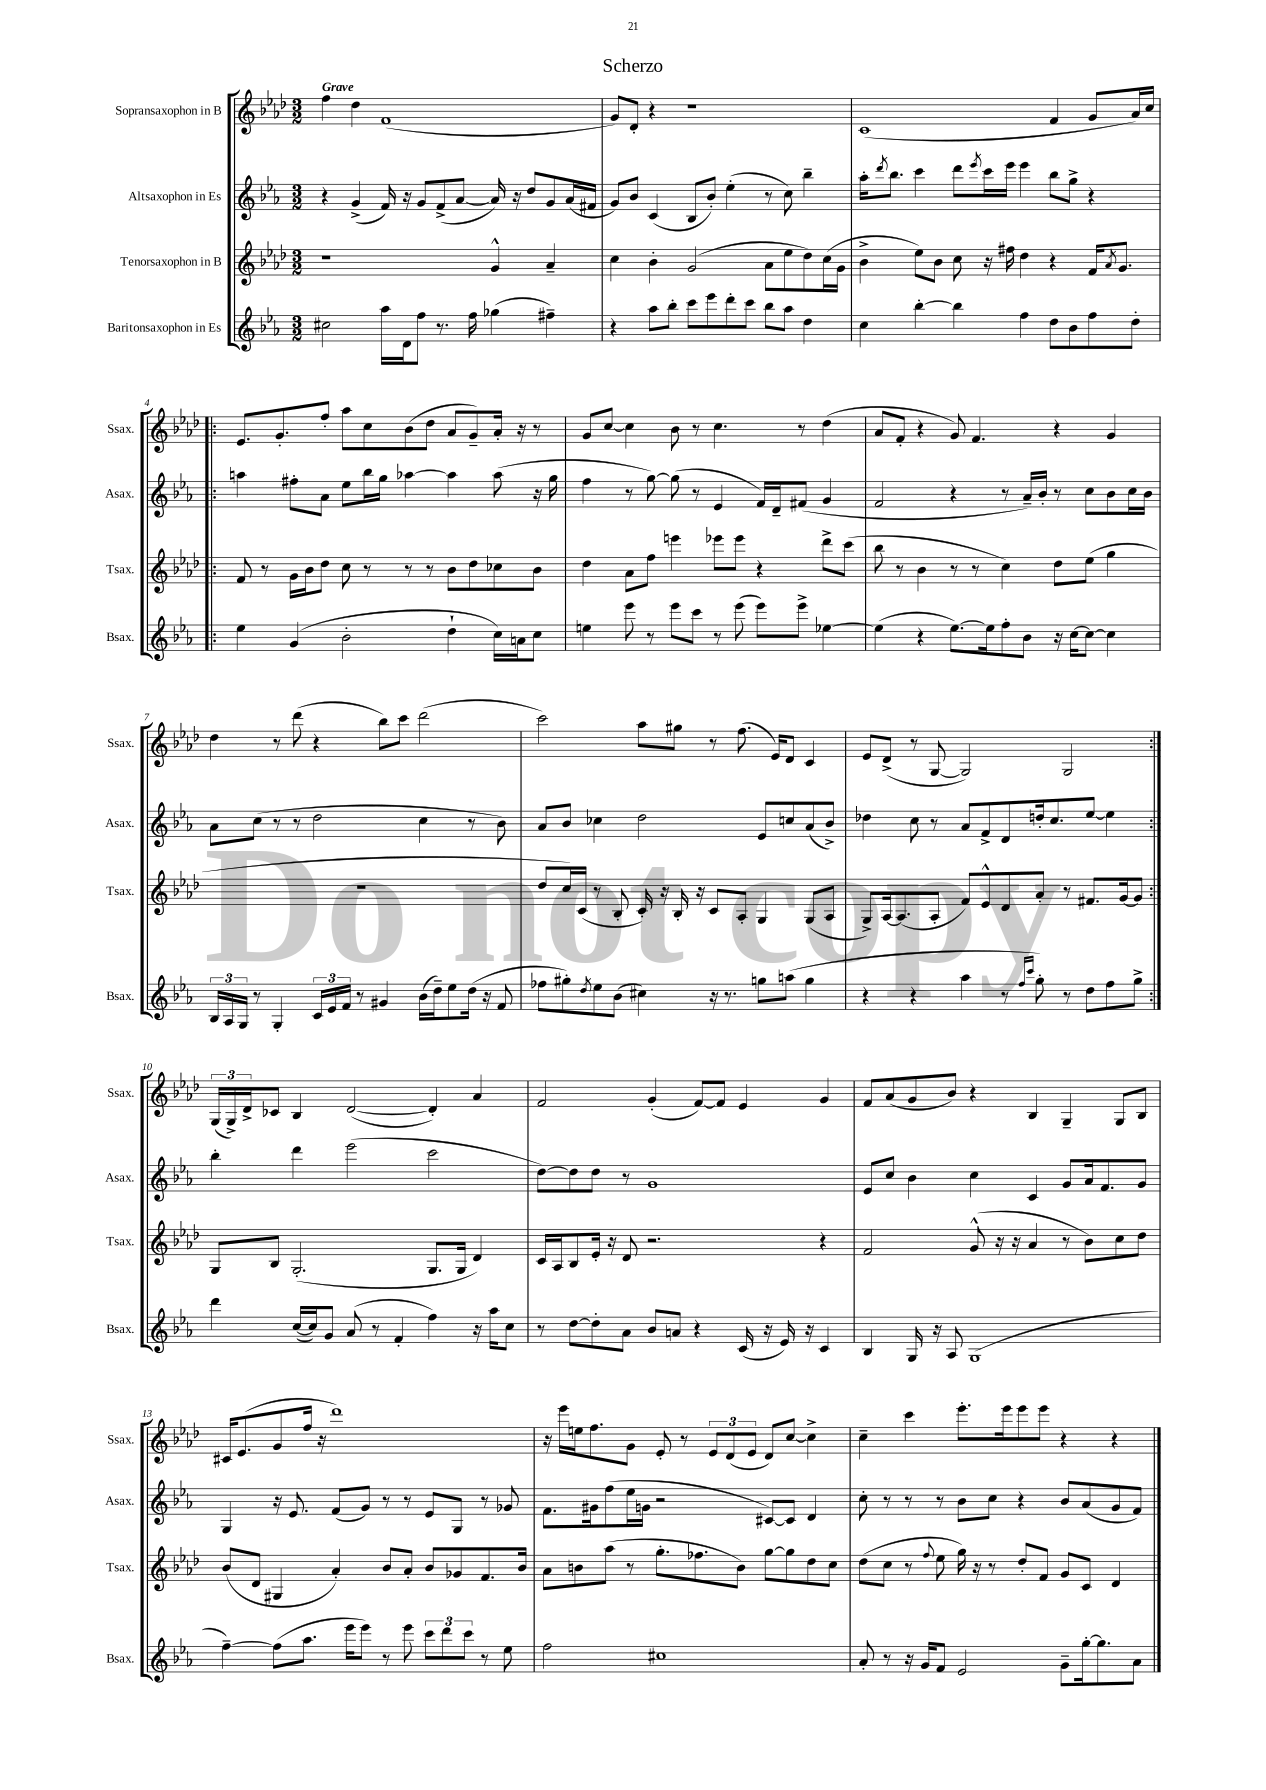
\header { title = "Scherzo" }
<<
\new StaffGroup <<
\new Staff = "s0" \with { instrumentName = "Sopransaxophon in B" shortInstrumentName = "Ssax." } {
    \clef treble \key aes \major \numericTimeSignature \time 3/2 \tempo "Grave"
    f''4 des''4 f'1( |
    g'8) des'8-. r4 r1 |
    c'1( f'4 g'8 aes'16) c''16 |
    \repeat volta 2 { ees'8. g'8.-. f''8-. aes''8 c''8 bes'8( des''8 aes'8 g'8--) aes'16-. r16 r8 |
    g'8 c''8~ c''4 bes'8 r8 c''4. r8 des''4( |
    aes'8 f'8-. r4 g'8) f'4. r4 g'4 |
    des''4 r8 des'''8( r4 bes''8) c'''8 des'''2( |
    c'''2) aes''8 gis''8 r8 f''8.( ees'16) des'8 c'4 |
    ees'8 des'8->( r8 g8~ g2) g2 | }
    \tuplet 3/2 { g16( g16->) des'16-> } ces'8 bes4 des'2~( des'4-.) aes'4 |
    f'2 g'4-.( f'8~) f'8 ees'4 g'4 |
    f'8 aes'8( g'8 bes'8) r4 bes4 g4-- g8 bes8 |
    cis'16 ees'8.( g'8 f''16 r16 des'''1) |
    r16 ees'''16 e''16 f''8. g'8 ees'8-. r8 \tuplet 3/2 { ees'8 des'8( ees'8 } des'8) c''8~ c''4-> |
    c''4-- c'''4 ees'''8.-. ees'''16 ees'''8 ees'''8 r4 r4 \bar "|." |
}
\new Staff = "s1" \with { instrumentName = "Altsaxophon in Es" shortInstrumentName = "Asax." } {
    \clef treble \key ees \major \numericTimeSignature \time 3/2
    r4 g'4->( f'16) r16 g'8 f'8->( aes'8~ aes'16) r16 d''8 g'8 aes'16( fis'16 |
    g'8) bes'8 c'4( bes8 bes'8-.) ees''4-.( r8 c''8) bes''4-- |
    aes''16-. \acciaccatura { d'''8 } bes''8. c'''4 d'''8 \acciaccatura { ees'''8 } c'''16 ees'''16 ees'''4 bes''8 g''8-> r4 |
    \repeat volta 2 { a''4 fis''8-. aes'8 ees''8 bes''16 g''16 aes''4~ aes''4 aes''8( r16 g''16 |
    f''4 r8 g''8~) g''8( r8 ees'4 f'16) d'16-- fis'8( g'4 |
    f'2 r4 r8 aes'16--) bes'16-. r8 c''8 bes'8 c''16 bes'16 |
    aes'8 c''8( r8 r8 d''2 c''4 r8 bes'8) |
    aes'8 bes'8 ces''4 d''2 ees'8 c''8 aes'8( bes'8->) |
    des''4 c''8 r8 aes'8 f'8-> d'8 d''16-. c''8. ees''8~ ees''4 | }
    bes''4-. d'''4 ees'''2( c'''2 |
    d''8~) d''8 d''8 r8 g'1 |
    ees'8 c''8 bes'4 c''4 c'4 g'8 aes'16 f'8. g'8 |
    g4 r16 ees'8. f'8( g'8) r8 r8 ees'8 g8 r8 ges'8 |
    f'8. gis'16 f''8( ees''16 g'16 r2 cis'8~) cis'8 d'4 |
    c''8-. r8 r8 r8 bes'8 c''8 r4 bes'8 aes'8( g'8 f'8) \bar "|." |
}
\new Staff = "s2" \with { instrumentName = "Tenorsaxophon in B" shortInstrumentName = "Tsax." } {
    \clef treble \key aes \major \numericTimeSignature \time 3/2
    r1 g'4-^ aes'4-- |
    c''4 bes'4-. g'2( aes'8 ees''8 des''8) c''16( g'16 |
    bes'4-> ees''8) bes'8 c''8 r16 fis''16 des''4 r4 f'16 \acciaccatura { aes'8 } g'8. |
    \repeat volta 2 { f'8 r8 g'16 bes'16 des''8 c''8 r8 r8 r8 bes'8 des''8 ces''8 bes'8 |
    des''4 aes'8 f''8 e'''4 ees'''8 ees'''8 r4 des'''8-> c'''8( |
    bes''8 r8 bes'4 r8 r8 c''4) des''8 ees''8( g''4 |
    R1. |
    des''8 c''16) c'16( r8 bes8-. c'16-.) r16 bes16-. r16 c'8 aes8-. g4 g8( aes8 |
    g8->) aes16~ aes8.( aes8-. f'8) ees'8-^ des'8 aes'8-. r8 fis'8. g'16~ g'8 | }
    g8 bes8 g2.-.( g8. g16 des'4) |
    c'16 aes16 bes8 ees'16-. r16 des'8 r2. r4 |
    f'2 g'8-^( r16 r16 aes'4 r8 bes'8) c''8 des''8 |
    bes'8( des'8 gis4 aes'4-.) bes'8 aes'8-. bes'8 ges'8 f'8. bes'16 |
    aes'8 b'8 aes''8( r8 g''8.-. fes''8. b'8) g''8~ g''8 des''8 c''8 |
    des''8( c''8 r8 \appoggiatura { f''8 } ees''8 g''16) r16 r8 des''8-. f'8 g'8 c'8 des'4 \bar "|." |
}
\new Staff = "s3" \with { instrumentName = "Baritonsaxophon in Es" shortInstrumentName = "Bsax." } {
    \clef treble \key ees \major \numericTimeSignature \time 3/2
    cis''2 aes''16 d'16 f''8 r8. f''16 ges''4( fis''4--) |
    r4 aes''8 bes''8-. c'''8 ees'''8 d'''8-. c'''8 bes''8 aes''8 d''4 |
    c''4 bes''4~-. bes''4 f''4 d''8 bes'8 f''8 d''8-. |
    \repeat volta 2 { ees''4 g'4( bes'2-. d''4-! c''16) a'16 c''8 |
    e''4 ees'''8 r8 ees'''8 c'''8 r8 ees'''8( ees'''8) ees'''8-> ees''4~ |
    ees''4( r4 ees''8.~) ees''16 f''8-. bes'8 r16 c''16~ c''8~ c''4 |
    \tuplet 3/2 { bes16 aes16 g16 } r8 g4-. \tuplet 3/2 { c'16 ees'16 f'16 } r8 gis'4 bes'16( d''16--) ees''8 d''16( r16 f'8 |
    fes''8 gis''8-.) \acciaccatura { d''8 } ees''8 bes'8( cis''4) r16 r8. g''8 a''8( g''4 |
    r4 r4 aes''4 r8 \grace { f''16 c'''16 } g''8-.) r8 d''8 f''8 g''8-> | }
    d'''4 c''16~( c''16) g'8 aes'8( r8 f'4-. f''4) r16 aes''16 c''8 |
    r8 d''8~ d''8-. aes'8 bes'8 a'8 r4 c'16( r16 ees'16) r16 c'4 |
    bes4 g16 r16 aes8 g1( |
    f''4~--) f''8( aes''8. ees'''16 ees'''8) r8 ees'''8 \tuplet 3/2 { c'''8 d'''8 c'''8 } r8 ees''8 |
    f''2 cis''1 |
    aes'8-. r8 r16 g'16 f'8 ees'2 g'8-- g''16~-. g''8. aes'8 \bar "|." |
}
>>
>>
